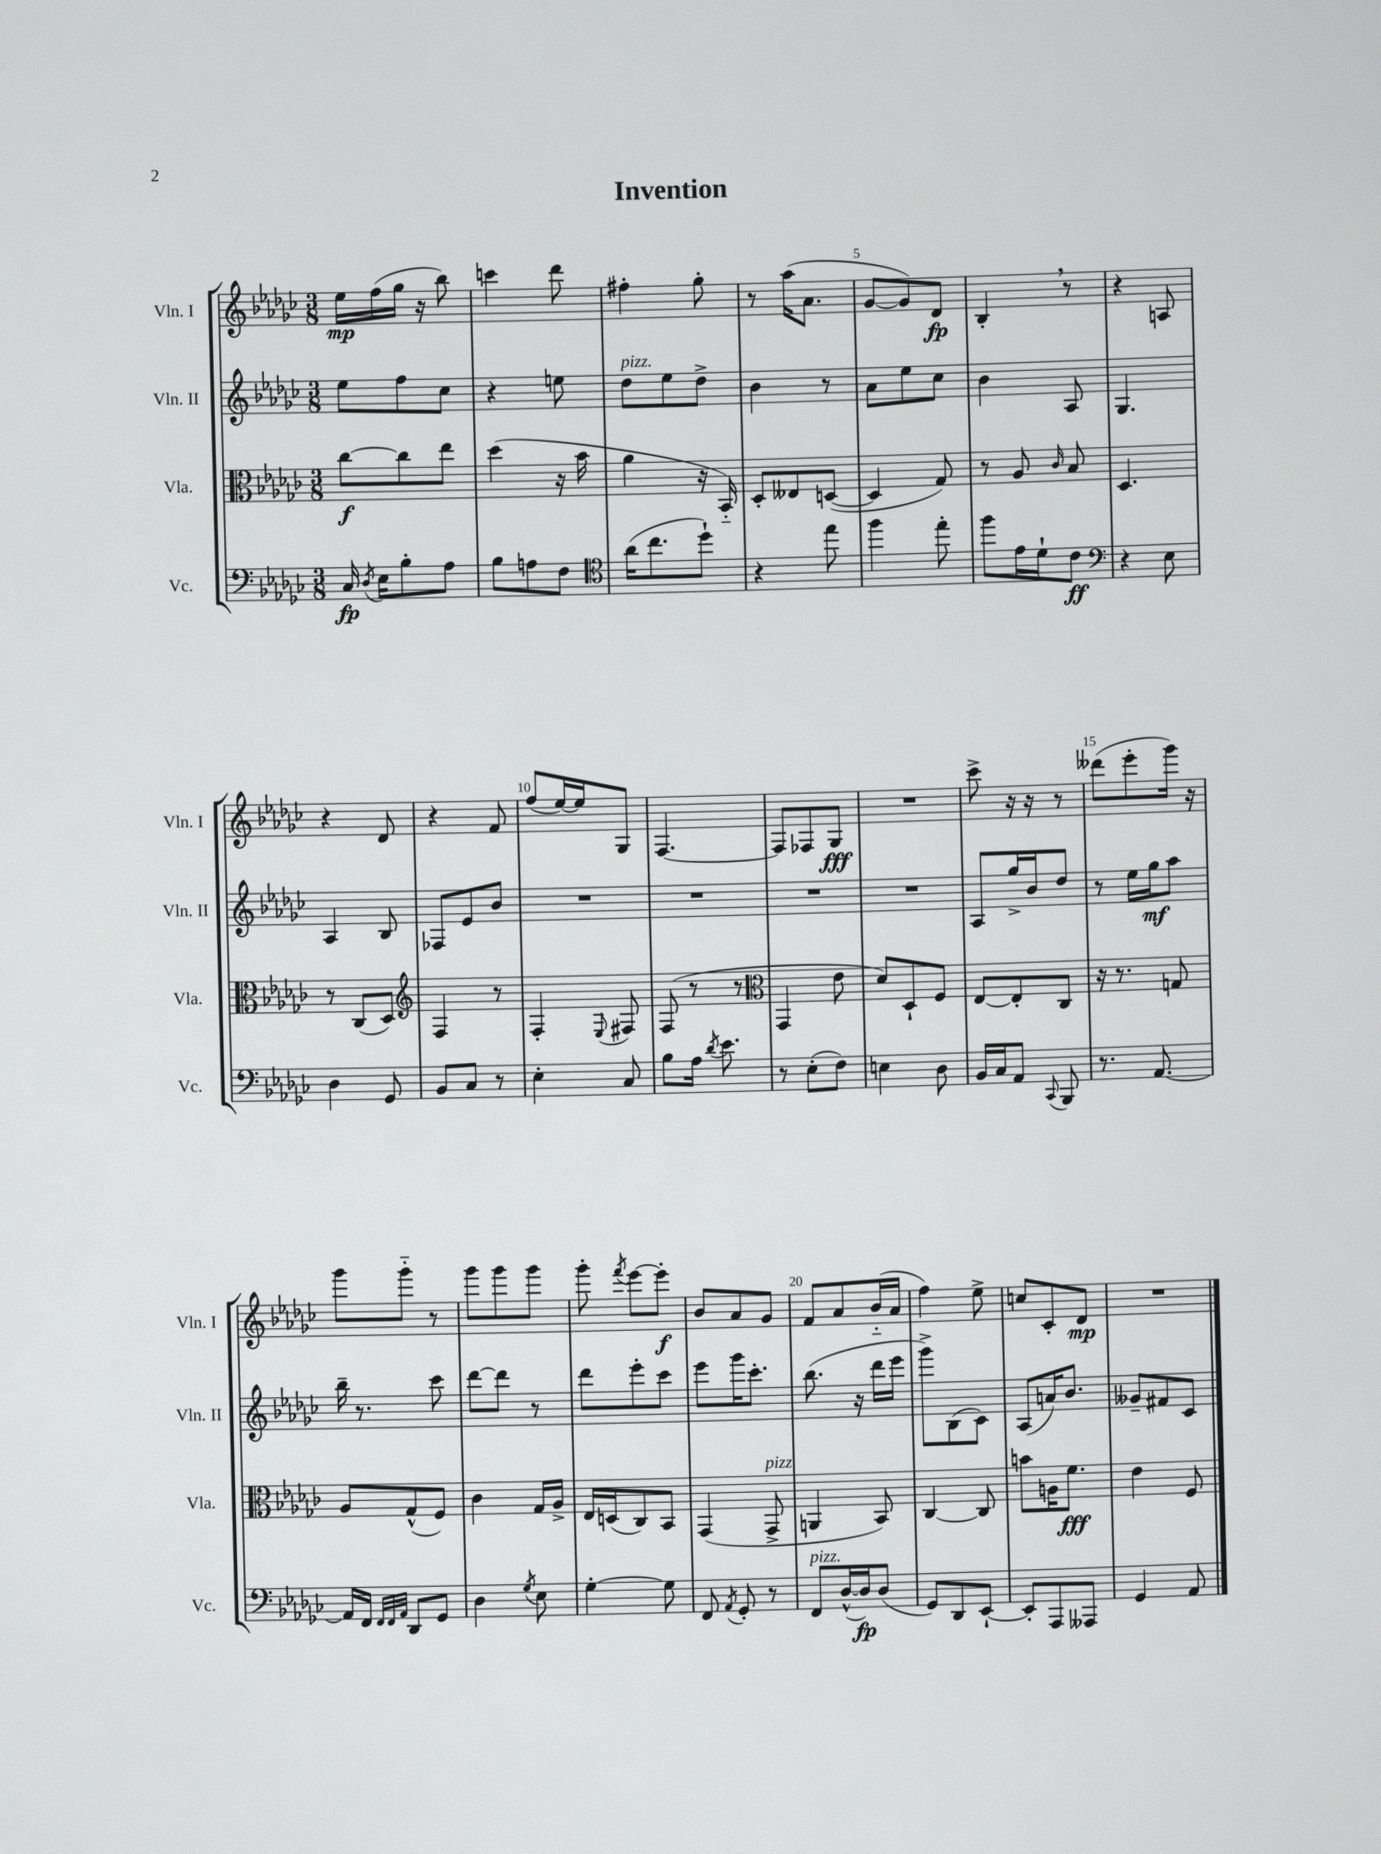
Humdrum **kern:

**kern	**dynam	**kern	**dynam	**kern	**dynam	**kern	**dynam
*part4	*part4	*part3	*part3	*part2	*part2	*part1	*part1
*staff4	*staff4	*staff3	*staff3	*staff2	*staff2	*staff1	*staff1
*I"Vc.	*	*I"Vla.	*	*I"Vln. II	*	*I"Vln. I	*
*I'Vc.	*	*I'Vla.	*	*I'Vln. II	*	*I'Vln. I	*
*clefF4	*	*clefC3	*	*clefG2	*	*clefG2	*
*k[b-e-a-d-g-c-]	*	*k[b-e-a-d-g-c-]	*	*k[b-e-a-d-g-c-]	*	*k[b-e-a-d-g-c-]	*
*M3/8	*	*M3/8	*	*M3/8	*	*M3/8	*
=1	=1	=1	=1	=1	=1	=1	=1
16C-/	fp	[8cc-\L	f	8ee-\L	.	16ee-\LL	mp
8qD-/	.	.	.	.	.	.	.
16E-\KL	.	.	.	.	.	(16ff\	.
8B-'\	.	8cc-\]	.	8ff\	.	16gg-\JJ	.
.	.	.	.	.	.	16r	.
8A-\J	.	8ee-\J	.	8cc-\J	.	8bb-\)	.
=2	=2	=2	=2	=2	=2	=2	=2
8B-\L	.	(4dd-\	.	4r	.	4cccn\	.
8An\	.	.	.	.	.	.	.
8F\J	.	16r	.	8een\	.	8ddd-\	.
.	.	16b-\	.	.	.	.	.
=3	=3	=3	=3	=3	=3	=3	=3
*clefC4	*	*	*	*	*	*	*
!	!	!	!	!LO:TX:a:i:t=pizz.	!	!	!
(16a-\KL	.	4a-\	.	8dd-\L	.	4ff#X'\	.
8.cc-\	.	.	.	.	.	.	.
.	.	.	.	8ee-\	.	.	.
8dd-`\J)	.	16r	.	8dd-^\J	.	8gg-'\	.
.	.	16BB-/)	.	.	.	.	.
=4	=4	=4	=4	=4	=4	=4	=4
4r	.	8D-'/L	.	4b-\	.	8r	.
.	.	8E--X/	.	.	.	(16aa-\KL	.
.	.	.	.	.	.	8.a-\J	.
8ee-\	.	([8Dn/J	.	8r	.	.	.
=5	=5	=5	=5	=5	=5	=5	=5
4ff\	.	4D/]	.	8a-\L	.	[8g-/L	.
.	.	.	.	8ee-\	.	8g-/])	.
8ee-'\	.	8G-/)	.	8cc-\J	.	8d-/J	fp
=6	=6	=6	=6	=6	=6	=6	=6
8ff\L	.	8r	.	4b-\	.	4B-',/	.
16e-\L	.	8A-/	.	.	.	.	.
16d-`\J	.	.	.	.	.	.	.
.	.	16qqc-/	.	.	.	.	.
8c-\J	ff	8B-/	.	8A-/	.	8r	.
=7	=7	=7	=7	=7	=7	=7	=7
*clefF4	*	*	*	*	*	*	*
4r	.	4.D-/	.	4.G-/	.	4r	.
8E-\	.	.	.	.	.	8An/	.
!!LO:LB:g=z
=8	=8	=8	=8	=8	=8	=8	=8
4D-\	.	8r	.	4A-/	.	4r	.
.	.	(8C-/L	.	.	.	.	.
8GG-/	.	8D-/J)	.	8B-/	.	8d-/	.
=9	=9	=9	=9	=9	=9	=9	=9
*	*	*clefG2	*	*	*	*	*
8BB-/L	.	4F/	.	8F-X/L	.	4r	.
8C-/J	.	.	.	8e-/	.	.	.
8r	.	8r	.	8b-/J	.	8f/	.
=10	=10	=10	=10	=10	=10	=10	=10
4E-'\	.	4F'/	.	4.r	.	(8ff/L	.
.	.	.	.	.	.	[16ee-/L)	.
.	.	.	.	.	.	16ee-/J]	.
.	.	8qqE-/	.	.	.	.	.
8C-/	.	8F#X/	.	.	.	8G-/J	.
=11	=11	=11	=11	=11	=11	=11	=11
8B-\L	.	(8F/	.	4.r	.	[4.F/	.
16A-\Jk	.	8r	.	.	.	.	.
8qd-/	.	.	.	.	.	.	.
8.e-\	.	.	.	.	.	.	.
.	.	8r	.	.	.	.	.
=12	=12	=12	=12	=12	=12	=12	=12
*	*	*clefC3	*	*	*	*	*
8r	.	4GG-/	.	4.r	.	8F/L]	.
(8E-'\L	.	.	.	.	.	8F-X/	.
8F\J)	.	8e-\	.	.	.	8G-/J	fff
=13	=13	=13	=13	=13	=13	=13	=13
4En\	.	8d-/L)	.	4.r	.	4.r	.
.	.	8D-`/	.	.	.	.	.
8D-\	.	8F/J	.	.	.	.	.
=14	=14	=14	=14	=14	=14	=14	=14
16BB-/LL	.	[8E-/L	.	8A-/L	.	8ccc-^\	.
16C-/J	.	.	.	.	.	.	.
8AA-/J	.	8E-'/]	.	16gg-^/L	.	16r	.
.	.	.	.	16b-/J	.	16r	.
8qqCC-/	.	.	.	.	.	.	.
8BBB-/	.	8C-/J	.	8dd-/J	.	8r	.
=15	=15	=15	=15	=15	=15	=15	=15
8.r	.	16r	.	8r	.	(8ddd--X\L	.
.	.	8.r	.	.	.	.	.
.	.	.	.	16ee-\LL	.	8eee-'\	.
[8.AA-/	.	.	.	16gg-\J	mf	.	.
.	.	8Gn/	.	8aa-\J	.	16ggg-\Jk)	.
.	.	.	.	.	.	16r	.
!!LO:LB:g=z
=16	=16	=16	=16	=16	=16	=16	=16
16AA-/LL]	.	8A-/L	.	16bb-~\	.	8ggg-\L	.
16FF/JJ	.	.	.	8.r	.	.	.
32qqFF/LLL	.	.	.	.	.	.	.
32qqFF/	.	.	.	.	.	.	.
32qqAA-/JJJ	.	.	.	.	.	.	.
8DD-/L	.	(8G-^^/	.	.	.	8ggg-\J	.
8GG-/J	.	8F/J)	.	8ccc-\	.	8r	.
=17	=17	=17	=17	=17	=17	=17	=17
4D-\	.	4c-\	.	[8ddd-\L	.	8ggg-\L	.
.	.	.	.	8ddd-\J]	.	8ggg-\	.
8qG-/	.	.	.	.	.	.	.
8E-\	.	16G-/LL	.	8r	.	8ggg-\J	.
.	.	16A-^/JJ	.	.	.	.	.
=18	=18	=18	=18	=18	=18	=18	=18
[4G-'\	.	16E-/LL	.	8ddd-\L	.	8ggg-'\	.
.	.	(16Dn/J	.	.	.	.	.
.	.	.	.	.	.	8qfff/	.
.	.	8C-/)	.	8eee-'\	.	[8eee-\L	.
8G-\]	.	8BB-/J	.	8ccc-\J	.	8eee-'\J]	f
=19	=19	=19	=19	=19	=19	=19	=19
8FF/	.	(4GG-/	.	8eee-\L	.	8b-/L	.
8qAA-/	.	.	.	.	.	.	.
8GG-'/	.	.	.	16ggg-\K	.	8a-/	.
.	.	.	.	8.ccc-'\J	.	.	.
!	!	!LO:TX:a:i:t=pizz.	!	!	!	!	!
8r	.	8GG-^/	.	.	.	8g-/J	.
=20	=20	=20	=20	=20	=20	=20	=20
!LO:TX:a:i:t=pizz.	!	!	!	!	!	!	!
8FF/L	.	4AAn/	.	(8.bb-\	.	8f/L	.
([16D-^^/L	.	.	.	.	.	8a-/	.
16D-/J])	fp	.	.	16r	.	.	.
(8D-/J	.	8BB-/)	.	16ddd-\LL	.	(16b-/L	.
.	.	.	.	16eee-\JJ	.	16a-/JJ	.
=21	=21	=21	=21	=21	=21	=21	=21
8GG-/L)	.	[4C-/	.	8ggg-^\L)	.	4ff\)	.
8DD-/	.	.	.	(8B-\	.	.	.
[8EE-`/J	.	8C-/]	.	8c-\J)	.	8ee-^\	.
=22	=22	=22	=22	=22	=22	=22	=22
8EE-'/L]	.	8bn\L	.	(8A-/L	.	8ccn/L	.
8AAA-/	.	16An\K	.	16an/K)	.	8c-'/	.
.	.	8.f\J	fff	8.b-/J	.	.	.
8AAA--X/J	.	.	.	.	.	8d-/J	mp
=23	=23	=23	=23	=23	=23	=23	=23
4GG-/	.	4e-\	.	8g--X~/L	.	4.r	.
.	.	.	.	8f#X/	.	.	.
8AA-/	.	8F/	.	8c-/J	.	.	.
==	==	==	==	==	==	==	==
*-	*-	*-	*-	*-	*-	*-	*-
